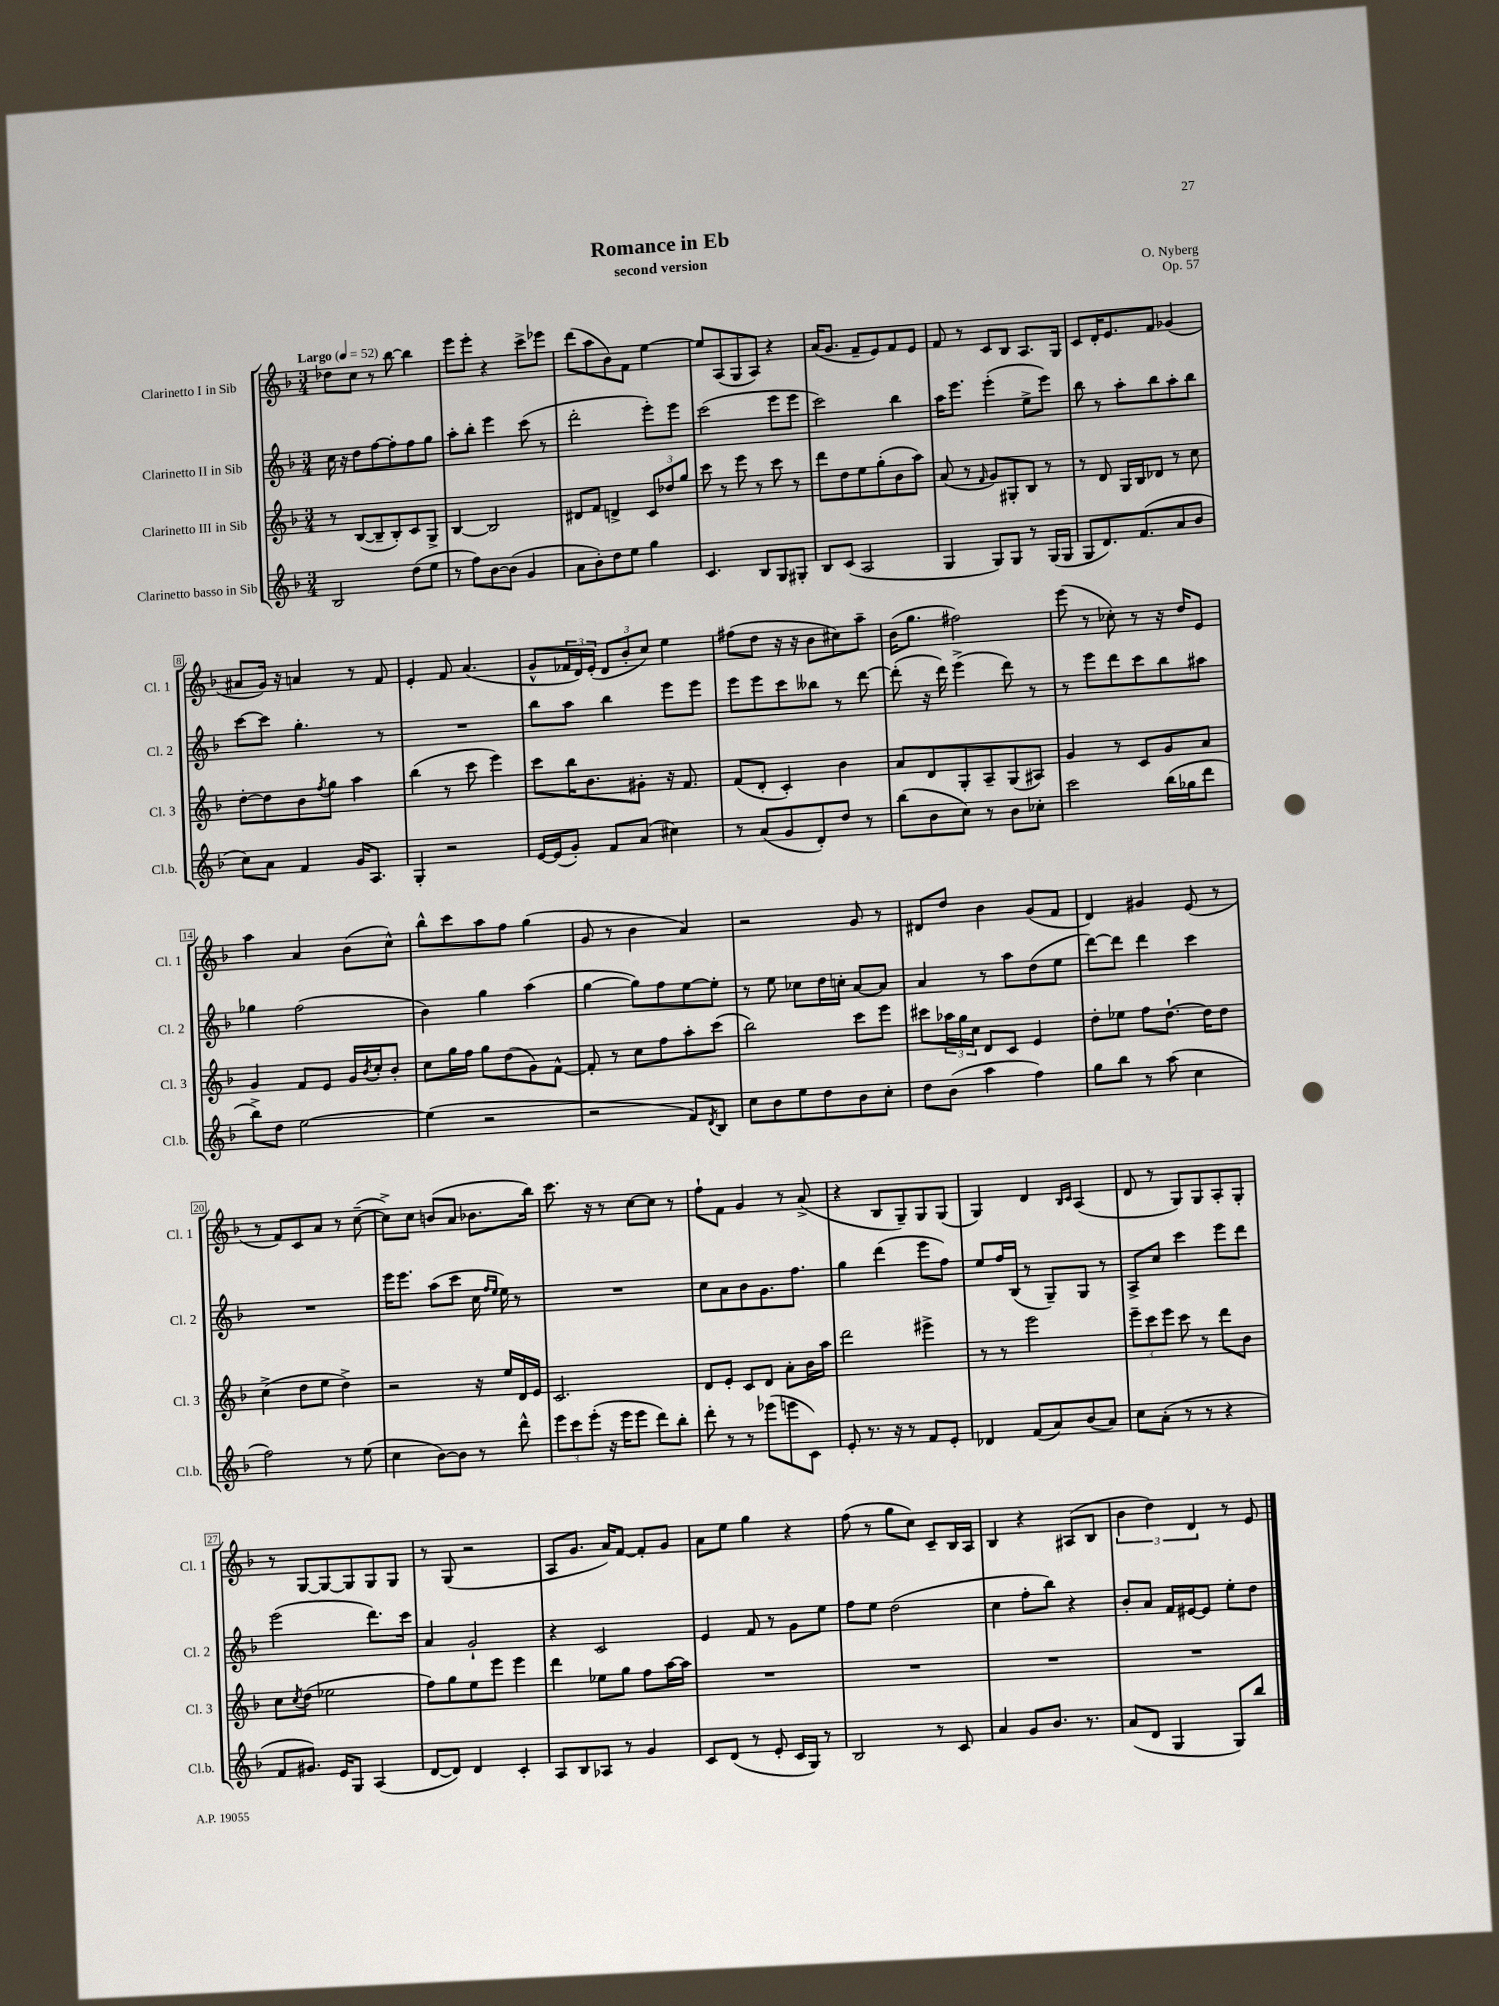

**kern	**kern	**kern	**kern
*part4	*part3	*part2	*part1
*staff4	*staff3	*staff2	*staff1
*I"Clarinetto basso in Sib	*I"Clarinetto III in Sib	*I"Clarinetto II in Sib	*I"Clarinetto I in Sib
*I'Cl.b.	*I'Cl. 3	*I'Cl. 2	*I'Cl. 1
*clefG2	*clefG2	*clefG2	*clefG2
*k[b-]	*k[b-]	*k[b-]	*k[b-]
*M3/4	*M3/4	*M3/4	*M3/4
*MM52	*MM52	*MM52	*MM52
=1	=1	=1	=1
!	!	!	!LO:TX:a:B:t=Largo
2B-/	8r	16cc\	8dd-X\L
.	.	16r	.
.	([8B-/L	8dd\L	8cc\J
.	8B-~/]	[8ff\	8r
.	8B-'/)	8ff'\]	[8bb-\
(8dd\L	8c/	8ff\	4bb-\]
8ee\J	8G^/J	8gg\J	.
=2	=2	=2	=2
8r	[4B-/	8aa'\L	8eee\L
8ff\L)	.	8bb-'\J	8eee'\J
[8b-\	2B-/]	4eee\	4r
(8b-\J]	.	.	.
4g/	.	(8ccc\	8ccc^\L
.	.	8r	8eee-X\J
=3	=3	=3	=3
8a\L	8d#X/L	2ddd'\	(8ddd\L
8b-'\)	8f/J	.	8aa\
8dd\	4dn^/	.	8b-\)
8ee\J	.	.	8f\J
4gg\	12c/L	8eee'\L)	[4ee\
.	12dd-X/	.	.
.	.	8eee\J	.
.	12gg/J	.	.
=4	=4	=4	=4
4.c/	8ccc\	(2ccc\	8ee/L]
.	8r	.	(8A/
.	8eee\	.	8G/
8B-/L	8r	.	8A/J)
8G/	8ccc\	8eee\L	4r
8G#X'/J	8r	8eee\J	.
=5	=5	=5	=5
8B-/L	8ddd\L	2ccc\)	(16a/KL
.	.	.	8.g/J
(8c/J	8dd\	.	.
2A/	8ee\	.	8f~/L
.	(8gg'\	.	8e/)
.	8b-\	4bb-\	8f/
.	8aa\J)	.	8e/J
=6	=6	=6	=6
4G/	(8a/	16aa\KL	8f/
.	.	8.eee\J	.
.	8r	.	8r
.	16qqf/	.	.
8G/L)	8g/L)	(4eee'\	8c/L
8G/J	8G#X'/	.	8B-/J
8r	8B-/J	8ee^\L	8.A/L
(16G/LL	8r	8eee\J)	.
16G/JJ	.	.	16G/Jk
=7	=7	=7	=7
8G/L	8r	8bb-\	8c/L
8.d/)	8d/	8r	16d'/K
.	.	.	8.e/
.	16G/LL	8aa'\L	.
(8.f/	16B-/J	.	.
.	8d-X/J	8bb-\	8f/J
8a/	8r	8aa'\	(4g-X/
8b-/J	8cc\	8bb-\J	.
!!LO:LB:g=z
=8	=8	=8	=8
8cc\L)	[8dd'\L	[8ccc\L	8a#X/L
8a\J	8dd\]	8ccc\J]	16g/Jk)
.	.	.	16r
4f/	8b-\	4.gg'\	4an/
.	8qff/	.	.
.	8gg\J	.	.
16g/KL	4aa\	.	8r
8.A/J	.	.	.
.	.	8r	8f/
=9	=9	=9	=9
4G'/	(4bb-\	2.r	4e'/
2r	8r	.	8f/
.	8ccc\	.	(4.a/
.	4eee\)	.	.
=10	=10	=10	=10
[16e/LL	8ccc\L	8bb-\L	8g^^/L
(16e/J]	.	.	.
8g'/J)	16bb-\K	8aa\J	24f-X/L
.	.	.	24d/)
.	8.b-\	.	.
.	.	.	(24e'/JJ
8f/L	.	4bb-\	12d/L
.	.	.	12b-'/
(8a/J	8g#X'\J	.	.
.	.	.	12cc/J)
4cc#X\)	16r	8eee\L	4ee\
.	8.f/	.	.
.	.	8eee\J	.
=11	=11	=11	=11
8r	(8f/L	8eee\L	(8ff#X\L
(8a/L	8d'/J	8eee\	8dd\J
8g/	4c'/)	8ccc\	16r
.	.	.	16r
8d'/)	.	8bb--X\J	8b-\L
8dd/J	4b-\	8r	8cc#X\)
8r	.	[8ddd\	8aa~\J
=12	=12	=12	=12
(8bb-\L	8a/L	(8ddd'\]	(16b-\KL
.	.	.	8.gg\J
8b-\	8d/	16r	.
.	.	16ddd\)	.
8cc\J)	8G'/	(4eee^\	2ff#X\)
8r	8A~/	.	.
8b-\L	(8G/	8ddd\)	.
8cc-X'\J	8A#X/J)	8r	.
=13	=13	=13	=13
2ccc\	4g/	8r	(8eee\
.	.	8eee\L	8r
.	8r	8ddd\	8cc-X'\)
.	8c/L	8ccc\	8r
(16bb-\LL	8g/	8bb-\	16r
16gg-X\J	.	.	16dd/KL
8ddd\J	8a/J	8aa#X\J	8e/J
!!LO:LB:g=z
=14	=14	=14	=14
8bb-^\L)	4g/	4gg-X\	4aa\
8dd\J	.	.	.
[2ee\	8f/L	(2ff\	4a/
.	8e/J	.	.
.	16g/LL	.	(8b-\L
.	8qb-/	.	.
.	16cc'/J	.	.
.	8b-'/J	.	8cc^^\J)
=15	=15	=15	=15
(4ee\]	8cc\L	4b-\)	8bb-^^\L
.	16gg\L	.	8ccc\
.	16ff\JJ	.	.
2r	8gg\L	4gg\	8aa\
.	(8dd\	.	8ff\J
.	8g\)	(4aa\	(4gg\
.	[8f^^\J	.	.
=16	=16	=16	=16
2r	8f'/]	[4gg\	8g/
.	8r	.	8r
.	8cc\L	8gg\L])	4b-\
.	8ff\	8ff\	.
8f/L)	8aa'\	[8ee\	4a/)
8qd/	.	.	.
8B-/J	(8ccc\J	8ee'\J]	.
=17	=17	=17	=17
8cc\L	2bb-\)	8r	2r
8b-\	.	8ee\	.
8ee\	.	8cc-X\L	.
8dd\	.	16dd\L	.
.	.	16ccn'\JJ	.
8b-\	8ccc\L	[8a/L	8g/
8cc'\J	8eee\J	8a/J]	8r
=18	=18	=18	=18
8dd\L	8ccc#X\L	4a/	8d#X/L
(8b-\J	24aa-X\L	.	8dd/J
.	24gg\	.	.
.	24cc\JJ	.	.
4aa\	8d/L	8r	4b-\
.	8c/J	8aa\L	.
4ff\)	4e/	(8dd\	(8g/L
.	.	8ee\J	8f/J
=19	=19	=19	=19
8gg\L	8dd'\L	[8ddd\L)	4d/)
8bb-\J	8ee-X\J	8ddd\J]	.
8r	8ff\L	4ddd\	4g#X/
(8aa\	[8.dd`\J	.	.
4cc\	.	4ccc\	(8e/
.	16dd\KL]	.	.
.	8dd\J	.	8r
!!LO:LB:g=z
=20	=20	=20	=20
2ff\)	(4cc^\	2.r	8r
.	.	.	8f/L)
.	8dd\L	.	8c/
.	8ee\J	.	8a/J
8r	4dd^\)	.	8r
(8ee\	.	.	([8cc~\
=21	=21	=21	=21
4cc\	2r	16eee\KL	8cc^\L])
.	.	8.eee\J	.
.	.	.	8cc\J
[8b-\L)	.	(8aa\L	(8bn/L
8b-\J]	.	8ccc\J	8a/J
8r	16r	16cc\	8.b-X\L
.	.	16qqff/LL	.
.	.	16qqee/JJ	.
.	16ee/LL	16ee\)	.
8ddd^^\	16d/	8r	.
.	16e/JJ	.	16bb-\Jk)
=22	=22	=22	=22
12eee\L	2.c/	2.r	8.ccc\
12ccc\	.	.	.
(12eee'\J	.	.	.
.	.	.	16r
16r	.	.	8r
16eee\KL	.	.	.
8eee\J	.	.	[8cc\L
8ddd\L)	.	.	8cc\J]
8bb-'\J	.	.	8r
=23	=23	=23	=23
8ddd'\	8d/L	8cc\L	8ff`\L
8r	8e'/J	8a\	8f\J
8r	8c/L	8b-\	4g/
(8eee-X\L	8d/J	8.g\	.
8eeen\	8a'\L	.	8r
.	.	8.ff\J	.
8c\J)	16b-\L	.	(8a^/
.	16aa\JJ	.	.
=24	=24	=24	=24
8e'/	2ddd\	4gg\	4r
8.r	.	.	.
.	.	(4ddd\	8B-/L
16r	.	.	.
8r	.	.	8G~/)
8f/L	4eee#X^\	8eee\L	8G/
8e'/J	.	8ff\J)	(8G/J
=25	=25	=25	=25
4d-X/	8r	8ee/L	4G/)
.	8r	16ff/L	.
.	.	(16B-/JJ	.
(8f/L	2eee\	8r	4d/
8a/)	.	8G~/L)	.
.	.	.	16qqB-/LL
.	.	.	16qqc/JJ
(8b-/	.	8G/J	(4A/
8a/J)	.	8r	.
=26	=26	=26	=26
8cc\L	12eee~\L	8A^/L	8d/
.	12ccc\	.	.
(8a'\J	.	8cc/J	8r
.	12eee\J	.	.
8r	8ccc\	4ccc\	8G/L)
8r	8r	.	8G/
4r	8ddd\L	8eee\L	8A'/
.	8b-\J	8ddd\J	8G'/J
!!LO:LB:g=z
=27	=27	=27	=27
8f/L	8cc\L	(2eee\	8r
.	8qcc/	.	.
8.g#X/J)	(8dd\J	.	[8G/L
.	2ee-X\	.	8G/_
16e/KL	.	.	.
8G/J	.	.	8G/]
(4A/	.	8.ddd\L)	8G/
.	.	.	8G/J
.	.	16ccc\Jk	.
=28	=28	=28	=28
[8d/L	8ff\L)	4a/	8r
8d/J])	8gg\	.	(8G/
4d/	8ee\	2g`/	2r
.	8eee\J	.	.
4c'/	4eee\	.	.
=29	=29	=29	=29
8A/L	4ddd\	4r	8A/L
8B-/	.	.	8.g/J
8A-X/J	8ee-X\L	2c/	.
.	.	.	16a/KL)
8r	8gg\J	.	[8f/J
4g/	8ff\L	.	8f'/L]
.	[16aa\L	.	8g/J
.	16aa\JJ]	.	.
=30	=30	=30	=30
8c/L	2.r	4e/	8a\L
(8d/J	.	.	8ee\J
8r	.	8f/	4gg\
8e'/	.	8r	.
16c/LL	.	8g\L	4r
16G/JJ)	.	.	.
8r	.	8ee\J	.
=31	=31	=31	=31
2B-/	2.r	8ff\L	(8ff\
.	.	8ee\J	8r
.	.	(2dd\	8gg\L
.	.	.	8cc\J)
8r	.	.	8c~/L
8c/	.	.	16B-/L
.	.	.	16A/JJ
=32	=32	=32	=32
4a/	2.r	4cc\	4B-/
8g/L	.	8ff'\L	4r
8.b-/J	.	8bb-\J)	.
.	.	4r	(8A#X/L
8.r	.	.	.
.	.	.	8B-/J
=33	=33	=33	=33
(8a/L	2.r	8b-'/L	6b-\
8d/J	.	8a/J	.
.	.	.	6dd\)
4G/	.	16f/LL	.
.	.	[16e#X/J	.
.	.	.	6d/
.	.	8e#/J]	.
8G/L)	.	8ee'\L	8r
8bb-/J	.	8dd\J	8e/
==	==	==	==
*-	*-	*-	*-
